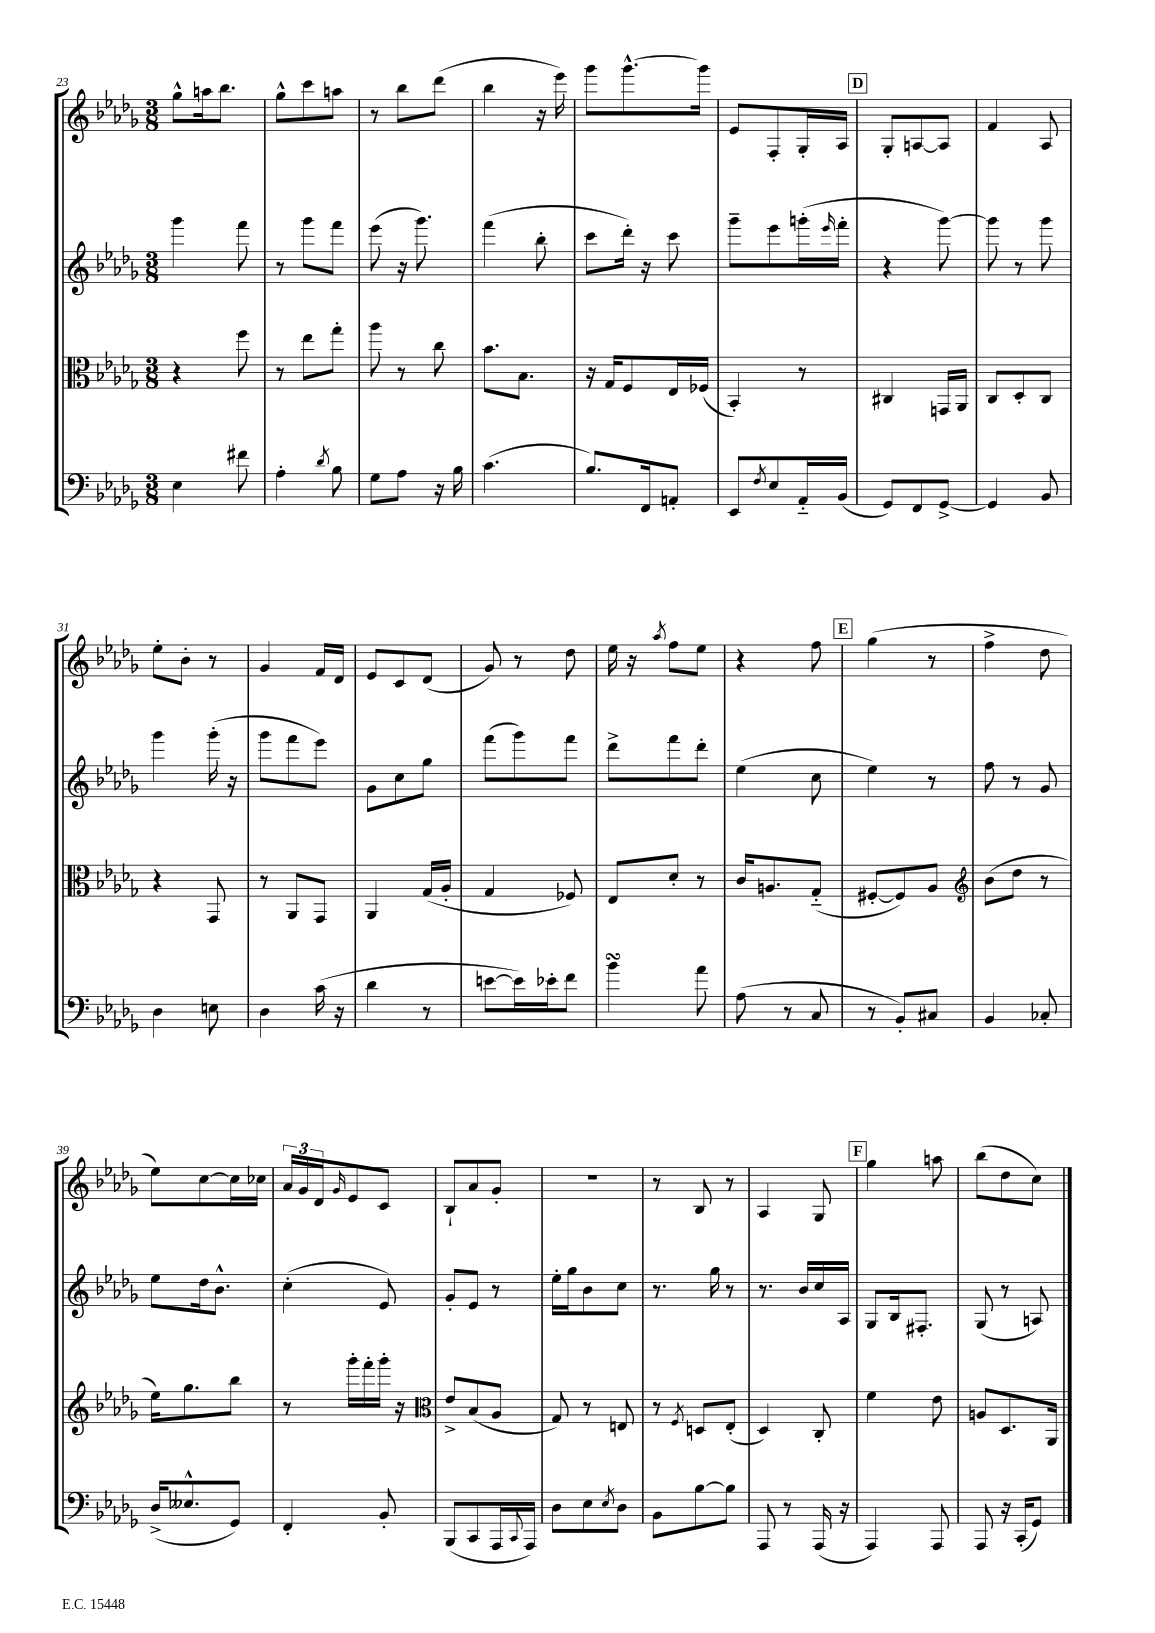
<<
\new StaffGroup <<
\new Staff = "s0" {
    \clef treble \key des \major \numericTimeSignature \time 3/8
    ges''8-^ a''16 bes''8. |
    ges''8-^ c'''8 a''8 |
    r8 bes''8 des'''8( |
    bes''4 r16 ees'''16) |
    ges'''8 ges'''8.~-^ ges'''16 |
    ees'8 f8-. ges16-. aes16 |
    \mark \markup { \box "D" } ges8-. a8~ a8 |
    f'4 aes8 |
    ees''8-. bes'8-. r8 |
    ges'4 f'16 des'16 |
    ees'8 c'8 des'8( |
    ges'8) r8 des''8 |
    ees''16 r16 \acciaccatura { aes''8 } f''8 ees''8 |
    r4 f''8 |
    \mark \markup { \box "E" } ges''4( r8 |
    f''4-> des''8 |
    ees''8) c''8~ c''16 ces''16 |
    \tuplet 3/2 { aes'16 ges'16 des'16 } \grace { ges'16 } ees'8 c'8 |
    bes8-! aes'8 ges'8-. |
    R4. |
    r8 bes8 r8 |
    aes4 ges8 |
    \mark \markup { \box "F" } ges''4 a''8 |
    bes''8( des''8 c''8) \bar "|." |
}
\new Staff = "s1" {
    \clef treble \key des \major \numericTimeSignature \time 3/8
    ges'''4 f'''8 |
    r8 ges'''8 f'''8 |
    ees'''8( r16 ges'''8.) |
    f'''4( bes''8-. |
    c'''8 des'''16-.) r16 c'''8 |
    ges'''8-- ees'''8 g'''16-.( \grace { ees'''16 } f'''16-. |
    \mark \markup { \box "D" } r4 ges'''8~) |
    ges'''8 r8 ges'''8 |
    ges'''4 ges'''16-.( r16 |
    ges'''8 f'''8 ees'''8) |
    ges'8 c''8 ges''8 |
    f'''8( ges'''8) f'''8 |
    des'''8-> f'''8 des'''8-. |
    ees''4( c''8 |
    \mark \markup { \box "E" } ees''4) r8 |
    f''8 r8 ges'8 |
    ees''8 des''16 bes'8.-^ |
    c''4-.( ees'8) |
    ges'8-. ees'8 r8 |
    ees''16-. ges''16 bes'8 c''8 |
    r8. ges''16 r8 |
    r8. bes'16 c''16 aes16 |
    \mark \markup { \box "F" } ges8 bes16 fis8.-. |
    ges8( r8 a8) \bar "|." |
}
\new Staff = "s2" {
    \clef alto \key des \major \numericTimeSignature \time 3/8
    r4 f''8 |
    r8 ees''8 ges''8-. |
    aes''8 r8 c''8 |
    bes'8. bes8. |
    r16 ges16 f8 ees16 fes16( |
    bes,4-.) r8 |
    \mark \markup { \box "D" } cis4 g,16 aes,16 |
    c8 des8-. c8 |
    r4 ges,8 |
    r8 aes,8 ges,8 |
    aes,4 ges16( aes16-. |
    ges4 fes8) |
    ees8 des'8-. r8 |
    c'16 a8. ges8-_( |
    \mark \markup { \box "E" } fis8~-. fis8) aes8 |
    \clef treble bes'8( des''8 r8 |
    ees''16) ges''8. bes''8 |
    r8 ges'''16-. f'''16-. ges'''16-. r16 |
    \clef alto ees'8-> bes8( aes8 |
    ges8) r8 e8 |
    r8 \acciaccatura { f8 } d8 ees8-.( |
    des4) c8-. |
    \mark \markup { \box "F" } f'4 ees'8 |
    a8 des8. aes,16 \bar "|." |
}
\new Staff = "s3" {
    \clef bass \key des \major \numericTimeSignature \time 3/8
    ees4 fis'8 |
    aes4-. \acciaccatura { des'8 } bes8 |
    ges8 aes8 r16 bes16 |
    c'4.( |
    bes8.) f,16 a,8-. |
    ees,8 \acciaccatura { f8 } ees8 aes,16-_ bes,16( |
    \mark \markup { \box "D" } ges,8) f,8 ges,8~-> |
    ges,4 bes,8 |
    des4 e8 |
    des4 c'16( r16 |
    des'4 r8 |
    e'8~ e'16) ees'16-. f'8 |
    bes'4\turn aes'8 |
    aes8( r8 c8 |
    \mark \markup { \box "E" } r8 bes,8-.) cis8 |
    bes,4 ces8-. |
    des16->( eeses8.-^ ges,8) |
    f,4-. bes,8-. |
    bes,,8( c,8 aes,,16 \appoggiatura { c,8 } aes,,16) |
    des8 ees8 \acciaccatura { ees8 } des8 |
    bes,8 bes8~ bes8 |
    aes,,8 r8 aes,,16( r16 |
    \mark \markup { \box "F" } aes,,4) aes,,8 |
    aes,,8 r16 c,16-.( ges,8) \bar "|." |
}
>>
>>
\layout { \context { \Score currentBarNumber = #23 } }
